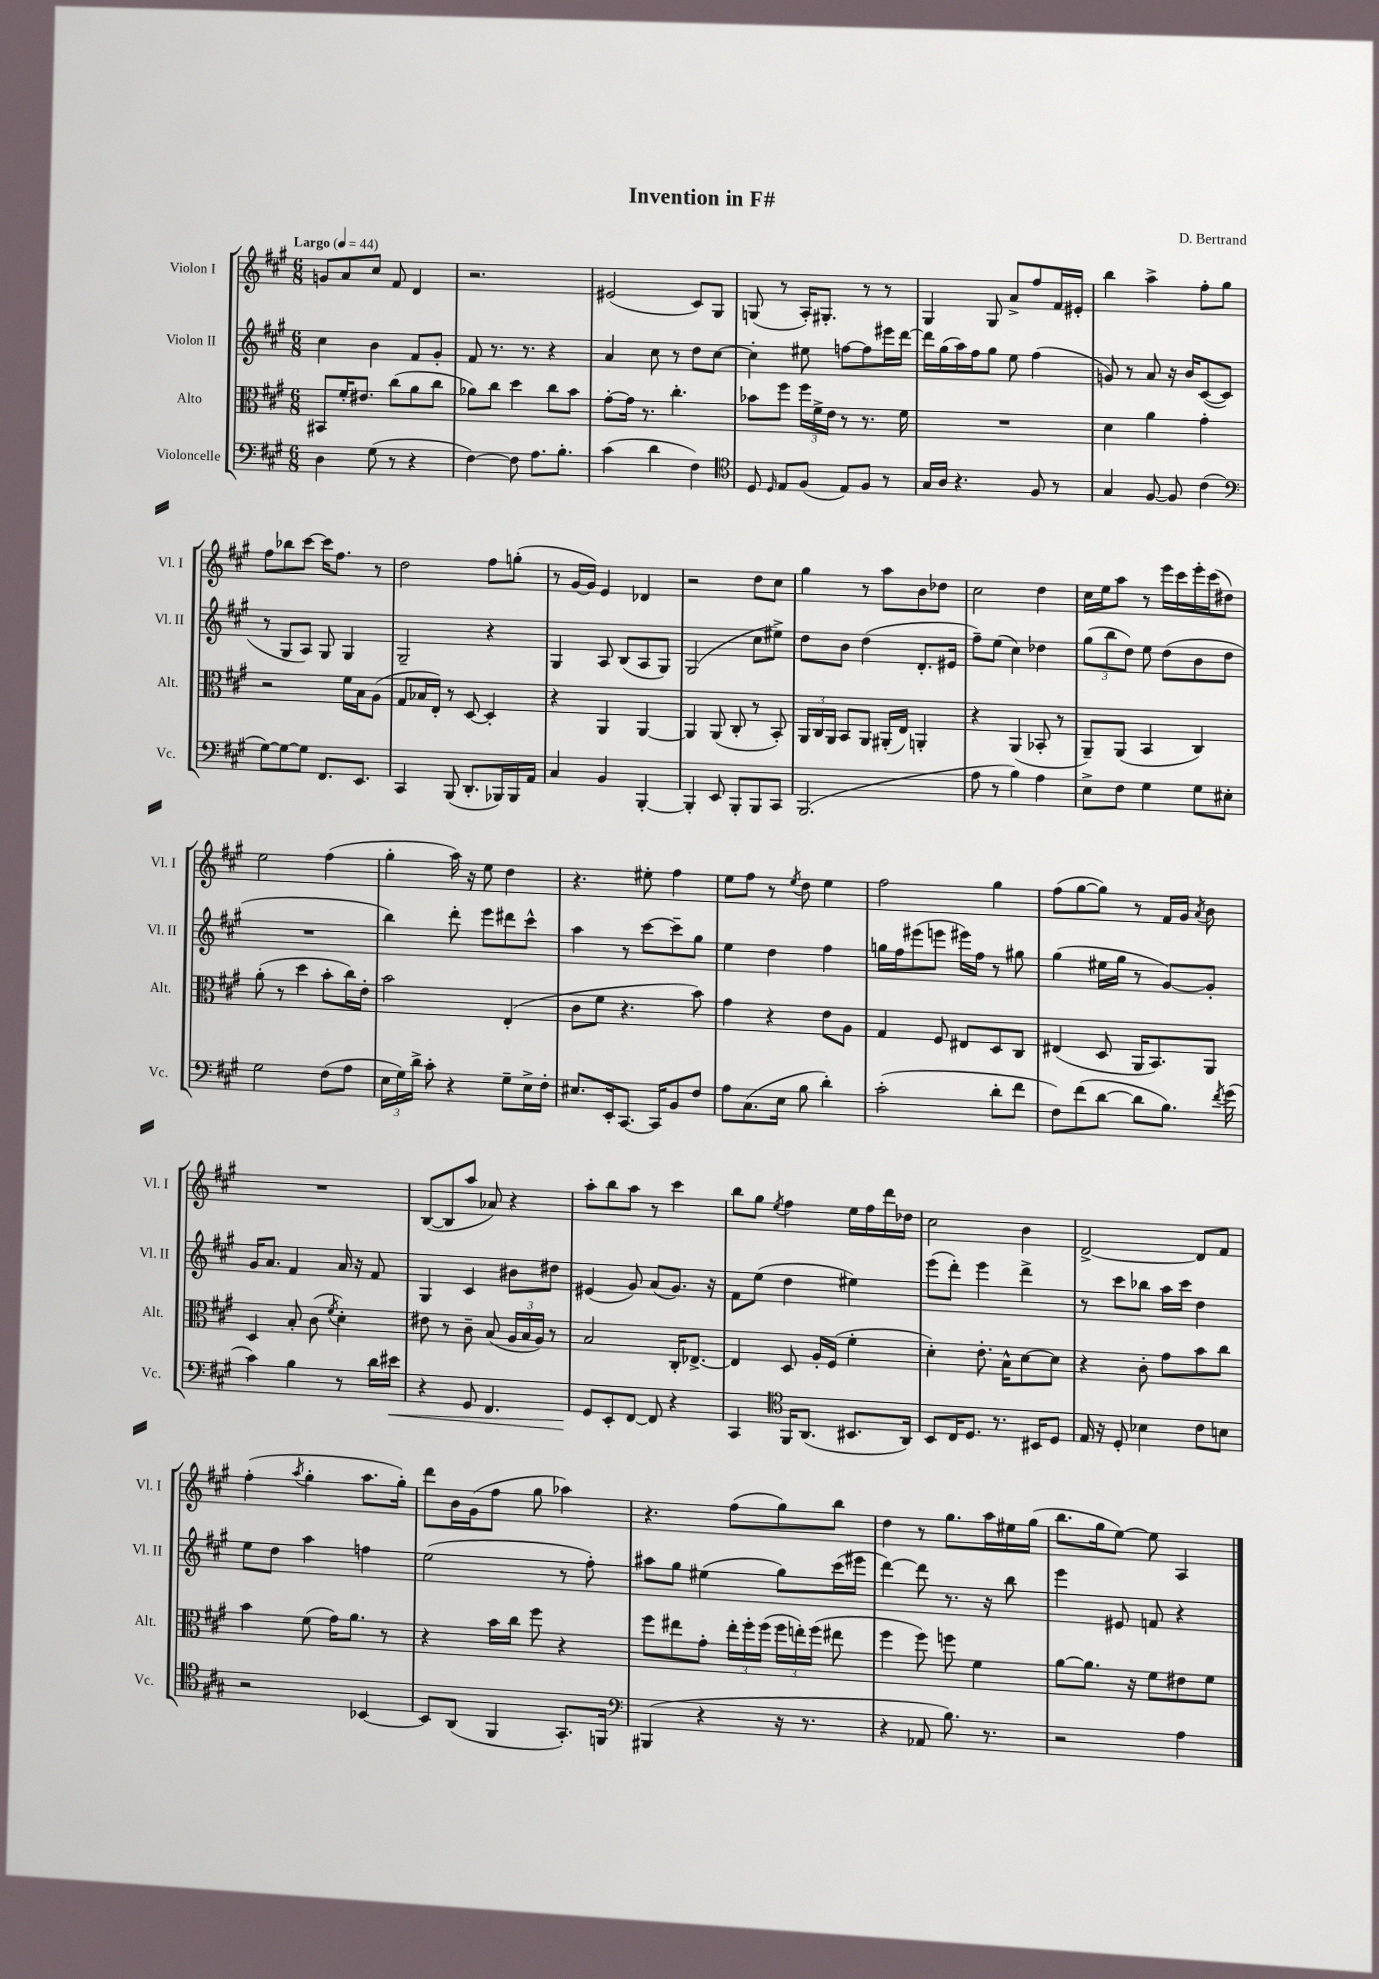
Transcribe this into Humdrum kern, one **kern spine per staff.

**kern	**kern	**kern	**kern
*staff4	*staff3	*staff2	*staff1
*clefF4	*clefC3	*clefG2	*clefG2
*k[f#c#g#]	*k[f#c#g#]	*k[f#c#g#]	*k[f#c#g#]
*M6/8	*M6/8	*M6/8	*M6/8
*MM44	*MM44	*MM44	*MM44
4D	8BB#	4cc#	8g
.	16f#'	.	8a
.	8.e#	.	.
(8G#	.	4b	8cc#
8r	(8cc#	.	8f#
4r	8a	8f#	4d
.	8cc#	8g#'	.
=	=	=	=
[4F#)	8a-)	8f#	2.r
.	8cc#	8.r	.
8F#]	4dd	.	.
.	.	8.r	.
8.A	.	.	.
.	8cc#	4r	.
8.B'	.	.	.
.	8b	.	.
=	=	=	=
(4c#	[8g#'	4a	(2e#
.	16g#]	.	.
.	8.r	.	.
4d	.	8cc#	.
.	4.cc#'	8r	.
4F#)	.	8dd	8c#)
.	.	[8cc#	8G#
=	=	=	=
*clefC4	*	*	*
8D	8b-	4cc#']	(8G
16qqD	.	.	.
8E	8ff#	.	8r
(8F#	24ff#	8ee#	16A')
.	24f#^	.	.
.	.	.	8.G#'
.	24e	.	.
8E)	8r	[8ff	.
8F#	8.r	8ff]	8r
8r	.	16eee#	8r
.	16f#	[16ddd	.
=	=	=	=
16G#	2.r	16ddd]	4G#
16A	.	(16gg#	.
4.r	.	16aa)	.
.	.	16ff#	.
.	.	8gg#	8G#
.	.	8ee	8a^
8F#	.	(4ff#	8ff#
8r	.	.	16f#
.	.	.	16e#'
=	=	=	=
4G#	4d	8g)	4bb
.	.	8r	.
[8F#	4a	8a	4aa^
8F#]	.	16r	.
.	.	16b	.
(4c#	4g#'	([8c#	8ff#'
.	.	8c#]	8gg#
=	=	=	=
*clefF4	*	*	*
[8G#)	2r	8r	8ff#
8G#_	.	8G#	8bb-
8G#]	.	8A)	[8ccc#
8.FF#	.	8G#	16ccc#]
.	.	.	8.ff#
.	16f#	4G#	.
8.EE	16B	.	.
.	(8A	.	8r
=	=	=	=
4CC#	8G#	2G#~	2dd
.	16B-	.	.
.	16E')	.	.
(8BBB	8r	.	.
8.DD'	[8D	.	.
.	4D']	4r	8ff#
16BBB-)	.	.	.
16BBB-	.	.	(8gg'
16AA	.	.	.
=	=	=	=
4C#	4r	4G#	8r
.	.	.	[16g#
.	.	.	16g#])
4BB	4AA	8A	4e
.	.	(8B	.
[4BBB'	[4AA	8A	4d-
.	.	8G#)	.
=	=	=	=
4BBB']	4AA]	(2G#	2r
8EE	(8AA	.	.
8BBB'	8C#'	.	.
8BBB	8r	8cc#	8dd
8CC#	8BB')	8ee#^)	8cc#
=	=	=	=
(2.BBB	24AA	8dd	4gg#
.	24C#	.	.
.	24AA	.	.
.	8BB	8b	.
.	8AA	(4dd	8r
.	(16AA#'	.	8aa
.	16E)	.	.
.	4AA'	8.d'	8b
.	.	.	8dd-
.	.	16e#	.
=	=	=	=
8A	4r	8ff#~)	2cc#
8r	.	(8ee	.
4B)	(4AA	4cc#)	.
4A	8BB-'	4dd-	4dd
.	8r	.	.
=	=	=	=
8E^	8AA~)	(12gg#	16cc#
.	.	.	16ee
.	.	12bb	.
8F#	(8AA	.	8aa
.	.	12dd)	.
4G#	4BB	8ee	8r
.	.	(8dd	16eee
.	.	.	16ccc#
8G#	4C#)	8b	16eee'
.	.	.	(16ccc#
8E#'	.	8dd	8dd#)
=	=	=	=
2G#	(8a'	2.r	2ee
.	8r	.	.
.	4dd	.	.
(8F#	8b'	.	(4ff#
8A	16cc#)	.	.
.	16e'	.	.
=	=	=	=
24E	2b	4bb)	4gg#'
24G#)	.	.	.
24d^	.	.	.
8c#'	.	.	.
4r	.	8ddd'	16aa)
.	.	.	16r
.	.	8eee	8ee
8G#~	(4E'	8ddd#	4dd
16E^	.	8ccc#^^	.
16F#'	.	.	.
=	=	=	=
8.E#	8c#	4aa	4.r
.	8f#	.	.
16EE'	.	.	.
[8.CC#	4.r	8r	.
.	.	[8ccc#	8ee#'
16CC#]	.	.	.
8BB	.	8ccc#~]	4ff#
8F#	8b)	8gg#	.
=	=	=	=
8A	4g#	4ee	8ee
(8.C#	.	.	8ff#
.	4r	4dd	8r
16E	.	.	.
.	.	.	8qee
8B	.	.	8dd
4d')	8e	4ff#	4ee
.	8A	.	.
=	=	=	=
(2c#'	4G#	16gg	2ff#
.	.	16ff#	.
.	.	(8eee#	.
.	8F#	8eee	.
.	8E#	16eee#)	.
.	.	16ff#	.
8d'	8D	8r	4gg#
8f#	8C#	8gg#	.
=	=	=	=
8F#)	(4E#	(4gg#	(8ff#
(8f#	.	.	[8gg#
[8d	8D	16ee#	8gg#])
.	.	16gg#	.
8d]	16AA	8r	8r
.	8.BB)	.	.
8.B)	.	[8g#)	16f#
.	.	.	16g#
.	.	.	8qa
.	8AA	8g#']	8b
8qf#	.	.	.
(16g#	.	.	.
=	=	=	=
4c#)	4D	16g#	2.r
.	.	8.a	.
4B	8B'	4f#	.
.	(8c#	.	.
.	8qf#	.	.
8r	4d')	16a	.
.	.	16r	.
16d	.	8f#	.
16e#	.	.	.
=	=	=	=
4r	8e#	4G#	([8B
.	8r	.	8B]
8GG#	8c#~	4c#	8aa
4.FF#	(8B	.	8a-)
.	24A	8b#	4r
.	24B	.	.
.	24A)	.	.
.	8r	8dd#	.
=	=	=	=
8GG#	2B	(4e#	8aa'
8EE'	.	.	8bb
[8FF#	.	8g#)	8aa
8FF#]	.	(8a	8r
4r	16C#'	8.g#)	4ccc#
.	[8.E-^	.	.
.	.	16r	.
=	=	=	=
4CC#	4E-]	8f#	8bb
.	.	(8ee	8gg#
*clefC4	*	*	*
.	.	.	8qee
16FF#	8D	4dd	4ff#
(8.AA	.	.	.
.	16A'	.	.
.	(16F#	.	.
8.BB#	4f#'	4ee#)	16ee
.	.	.	16ff#
.	.	.	16ddd
16AA)	.	.	16dd-
=	=	=	=
8BB	4d')	(8eee	2cc#
16C#	.	8ddd')	.
8.D	.	.	.
.	8.e'	4eee	.
8.r	.	.	.
.	16B^^	.	.
.	[8d	4ddd^	4b
16BB#	.	.	.
8D	8d]	.	.
=	=	=	=
16E	4r	8r	[2d^
16r	.	.	.
8D'	.	8ccc#	.
4B-	8c#'	8bb-	.
.	8g#	16aa	.
.	.	16ccc#	.
8c#	8b	4dd	8d]
8B	8cc#	.	8f#
=	=	=	=
2r	4b	8ee	(4ff#'
.	.	8dd	.
.	.	.	8qaa
.	(8f#	4aa	4gg#'
.	16g#)	.	.
.	8.a	.	.
[4BB-	.	4ff	8.aa
.	8r	.	.
.	.	.	16gg#')
=	=	=	=
8BB-]	4r	(2ee	8ddd
(8AA	.	.	16b
.	.	.	(16g#
4FF#	16b	.	8ff#
.	16cc#	.	.
.	8ff#	.	8gg#
8.GG#')	4r	8r	4aa-)
.	.	8ff#')	.
16FF	.	.	.
=	=	=	=
*clefF4	*	*	*
(4BBB#	8ff#	8aa#	4.r
.	8ee#	8gg#	.
4r	8g#'	(4ee#	.
.	24ee#'	.	(8ff#
.	24ff#'	.	.
.	(24ff#	.	.
16r	24ff#	8gg#)	8gg#)
.	24ee')	.	.
8.r	.	.	.
.	(24ff#	.	.
.	8ee#	(16ccc#	8bb
.	.	16eee#	.
=	=	=	=
4r	4ff#	[4ddd)	4dd
8AA-	8ff#)	8ddd]	8r
8.B)	8ff	8.r	8.gg#
.	4f#	.	.
8.r	.	16r	16aa
.	.	8bb	16ee#
.	.	.	(16gg#
=	=	=	=
2r	[8a	4eee	8.bb
.	8.a]	.	.
.	.	.	16gg#
.	.	8e#	[8ee)
.	16r	.	.
.	8f#	8f	8ee]
4A	8e#	4r	4A
.	8f#	.	.
==	==	==	==
*-	*-	*-	*-
